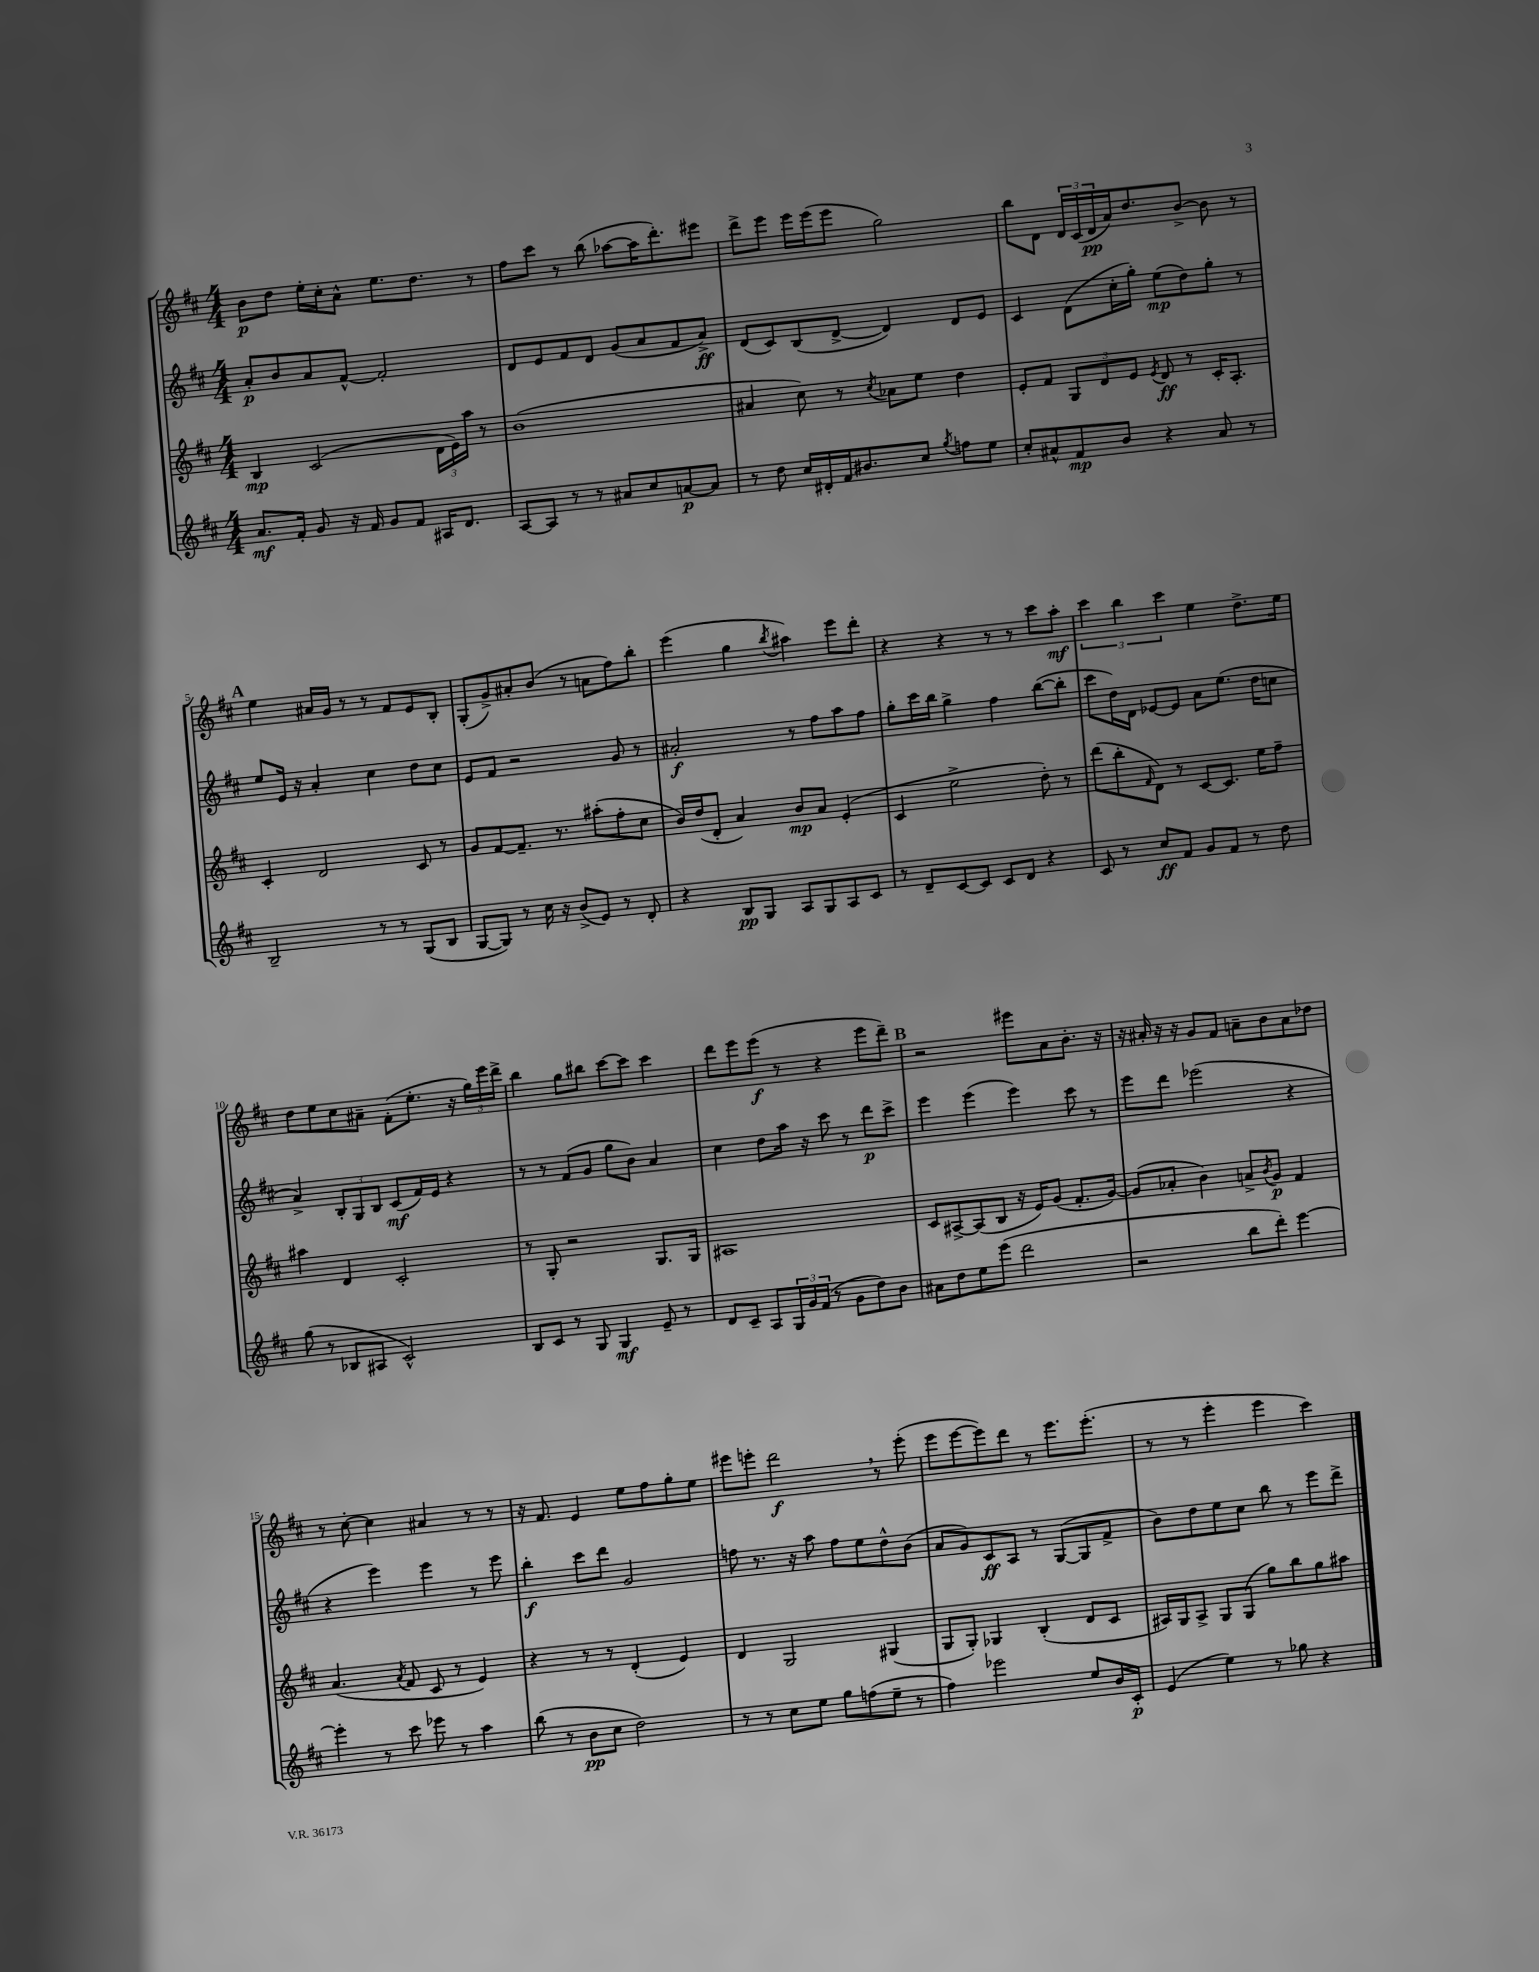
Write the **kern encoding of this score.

**kern	**dynam	**kern	**dynam	**kern	**dynam	**kern	**dynam
*part4	*part4	*part3	*part3	*part2	*part2	*part1	*part1
*staff4	*staff4	*staff3	*staff3	*staff2	*staff2	*staff1	*staff1
*clefG2	*	*clefG2	*	*clefG2	*	*clefG2	*
*k[f#c#]	*	*k[f#c#]	*	*k[f#c#]	*	*k[f#c#]	*
*M4/4	*	*M4/4	*	*M4/4	*	*M4/4	*
=1	=1	=1	=1	=1	=1	=1	=1
8.a/L	mf	4B/	mp	8a'/L	p	8b\L	p
.	.	.	.	8b/	.	8dd\J	.
16f#'/Jk	.	.	.	.	.	.	.
8g/	.	(2c#/	.	8a/	.	16ee'\LL	.
.	.	.	.	.	.	16cc#'\J	.
16r	.	.	.	[8f#^^/J	.	8a^^\J	.
16f#/	.	.	.	.	.	.	.
8g/L	.	.	.	2f#'/]	.	8.ee\L	.
8f#/J	.	.	.	.	.	.	.
.	.	.	.	.	.	8.dd\J	.
16A#X/KL	.	24d\LL	.	.	.	.	.
.	.	24e\)	.	.	.	.	.
8.d/J	.	.	.	.	.	.	.
.	.	24aa\JJ	.	.	.	.	.
.	.	8r	.	.	.	8r	.
=2	=2	=2	=2	=2	=2	=2	=2
[8A/L	.	(1b	.	8d/L	.	8ff#\L	.
8A/J]	.	.	.	8e/	.	8ccc#\J	.
8r	.	.	.	8f#/	.	8r	.
8r	.	.	.	8d/J	.	(8bb\	.
8a#X/L	.	.	.	(8g/L	.	[8aa-X\L	.
8cc#/	.	.	.	8a/	.	16aa-\K]	.
.	.	.	.	.	.	8.ddd'\)	.
[8an/	p	.	.	8f#/	.	.	.
8a/J]	.	.	.	8a^/J)	ff	8eee#X\J	.
=3	=3	=3	=3	=3	=3	=3	=3
8r	.	4a#X/	.	(8d/L	.	8ddd^\L	.
8dd\	.	.	.	8c#/)	.	8eee\J	.
16cc#/LL	.	8cc#\)	.	(8B/	.	16eee\LL	.
16d#X'/	.	.	.	.	.	(16eee\J	.
16f#/J	.	8r	.	[8d^/J	.	8eee\J	.
8.b#X/	.	.	.	.	.	.	.
.	.	8qcc#/	.	.	.	.	.
.	.	8a-X\L	.	4d/])	.	2gg\)	.
8cc#/J	.	8ee\J	.	.	.	.	.
8qgg/	.	.	.	.	.	.	.
8ffn\L	.	4dd\	.	8d/L	.	.	.
8ee\J	.	.	.	8e/J	.	.	.
=4	=4	=4	=4	=4	=4	=4	=4
8cc#'/L	.	8e'/L	.	4c#/	.	8bb\L	.
8a#X^^/	.	8f#/J	.	.	.	8d\J	.
8f#/	mp	12G/L	.	(8d\L	.	24d/LL	.
.	.	.	.	.	.	(24c#/	.
.	.	12d/	.	.	.	24d/	pp
8b/J	.	.	.	16cc#'\L	.	16a/J)	.
.	.	12e/J	.	.	.	.	.
.	.	.	.	16gg'\JJ)	.	8.dd/	.
.	.	8qe/	.	.	.	.	.
4r	.	8d/	ff	(8ee\L	mp	.	.
.	.	8r	.	8dd\)	.	[8b^/J	.
8a#/	.	16c#'/KL	.	8gg'\J	.	8b\]	.
.	.	8.A'/J	.	.	.	.	.
8r	.	.	.	8r	.	8r	.
!!LO:LB:g=z
!!LO:REH:place=s1:t=A
=5	=5	=5	=5	=5	=5	=5	=5
2B~/	.	4c#'/	.	8ee/L	.	4ee\	.
.	.	.	.	16e/Jk	.	.	.
.	.	.	.	16r	.	.	.
.	.	2d/	.	4a'/	.	16a#X/LL	.
.	.	.	.	.	.	16g/JJ	.
.	.	.	.	.	.	8r	.
8r	.	.	.	4cc#\	.	8r	.
8r	.	.	.	.	.	8f#/L	.
(8G/L	.	8c#/	.	8dd\L	.	8e/	.
8B/J	.	8r	.	8cc#\J	.	8B'/J	.
=6	=6	=6	=6	=6	=6	=6	=6
[8G/L	.	8g/L	.	8e/L	.	(8G'/L	.
8G/J])	.	[8f#/	.	8f#/J	.	8g^/)	.
8r	.	8.f#~/J]	.	2r	.	8a#X'/	.
16cc#\	.	.	.	.	.	(8b/J	.
16r	.	8.r	.	.	.	.	.
(8b^/L	.	.	.	.	.	8r	.
8e/J)	.	(8aa#X'\L	.	.	.	8an\L	.
8r	.	8ff#'\	.	8g/	.	8ff#\)	.
8d'/	.	8cc#\J	.	8r	.	8bb'\J	.
=7	=7	=7	=7	=7	=7	=7	=7
4r	.	16b/LL)	.	2a#X'/	f	(4eee\	.
.	.	(16dd/J	.	.	.	.	.
.	.	8d'/J	.	.	.	.	.
8B/L	pp	4a/)	.	.	.	4gg\	.
8G/J	.	.	.	.	.	.	.
.	.	.	.	.	.	8qbb/	.
8A/L	.	8b/L	mp	8r	.	4aa#X\)	.
8G/	.	8a/J	.	8ff#\L	.	.	.
8A/	.	(4e'/	.	8aa\	.	8eee\L	.
8c#/J	.	.	.	8ff#\J	.	8ddd'\J	.
=8	=8	=8	=8	=8	=8	=8	=8
8r	.	4c#/	.	8gg'\L	.	4r	.
8d~/L	.	.	.	16ccc#\L	.	.	.
.	.	.	.	16bb\JJ	.	.	.
[8c#/	.	2ee^\	.	4gg^\	.	4r	.
8c#/J]	.	.	.	.	.	.	.
8c#/L	.	.	.	4ff#\	.	8r	.
8d/J	.	.	.	.	.	8r	.
4r	.	8dd'\)	.	([8bb\L	.	8ccc#\L	.
.	.	8r	.	8bb'\J]	.	8aa'\J	mf
=9	=9	=9	=9	=9	=9	=9	=9
8c#/	.	(8ddd\L	.	8ccc#\L	.	6ccc#\	.
8r	.	8bb'\	.	16dd\L)	.	.	.
.	.	.	.	.	.	6bb\	.
.	.	.	.	16d\JJ	.	.	.
.	.	16qqf#/	.	.	.	.	.
8cc#/L	ff	8d\J)	.	[8e-X/L	.	.	.
.	.	.	.	.	.	6ccc#\	.
8f#/J	.	8r	.	8e-/J]	.	.	.
8g/L	.	[8c#/L	.	8a\L	.	4ee\	.
8f#/J	.	8.c#/J]	.	(8.ee\J	.	.	.
8r	.	.	.	.	.	8.dd^\L	.
.	.	16ee\KL	.	16dd\KL	.	.	.
8dd\	.	8ff#~\J	.	8ccn\J	.	.	.
.	.	.	.	.	.	16ee\Jk	.
!!LO:LB:g=z
=10	=10	=10	=10	=10	=10	=10	=10
(8gg\	.	4aa#X\	.	4a^/)	.	8dd\L	.
8r	.	.	.	.	.	8ee\	.
8B-X/L	.	4d/	.	12B'/L	.	8cc#\	.
.	.	.	.	12G/	.	.	.
8A#X/J	.	.	.	.	.	8a#X~\J	.
.	.	.	.	12B/J	.	.	.
2c#^^/)	.	2c#'/	.	(8c#/L	mf	(8f#'\L	.
.	.	.	.	16f#/L)	.	8.ee'\J	.
.	.	.	.	16e/JJ	.	.	.
.	.	.	.	4r	.	.	.
.	.	.	.	.	.	16r	.
.	.	.	.	.	.	24gg\LL)	.
.	.	.	.	.	.	24eee\	.
.	.	.	.	.	.	24ddd^\JJ	.
=11	=11	=11	=11	=11	=11	=11	=11
8B/L	.	8r	.	8r	.	4bb\	.
8c#/J	.	8G'/	.	8r	.	.	.
8r	.	2r	.	(8f#/L	.	8gg\L	.
8G/	.	.	.	8g/J	.	8bb#X\J	.
4G/	mf	.	.	8gg\L	.	[8ccc#\L	.
.	.	.	.	8b\J)	.	8ccc#\J]	.
8e~/	.	8.G/L	.	4a/	.	4ccc#\	.
8r	.	.	.	.	.	.	.
.	.	16G/Jk	.	.	.	.	.
=12	=12	=12	=12	=12	=12	=12	=12
8d/L	.	1A#X	.	4cc#\	.	8ddd\L	.
8c#~/J	.	.	.	.	.	8eee\	.
8A/L	.	.	.	8dd\L	.	(8eee\J	f
24G/L	.	.	.	16aa\Jk	.	8r	.
24g/	.	.	.	.	.	.	.
.	.	.	.	16r	.	.	.
(24f#/JJ	.	.	.	.	.	.	.
8r	.	.	.	8ccc#\	.	4r	.
8g\L	.	.	.	8r	.	.	.
8dd\)	.	.	.	8ddd\L	p	8eee\L	.
8b\J	.	.	.	8ccc#^\J	.	8ddd~\J)	.
!!LO:REH:place=s1:t=B
=13	=13	=13	=13	=13	=13	=13	=13
8a#X\L	.	8c#/L	.	4eee\	.	2r	.
8dd\	.	[8A#X^/	.	.	.	.	.
8ee\	.	(8A#/]	.	(4eee\	.	.	.
(8eee\J	.	8B/J	.	.	.	.	.
2ddd\	.	16r	.	4eee\)	.	8eee#X\L	.
.	.	16e/KL)	.	.	.	.	.
.	.	(8g/J	.	.	.	8a\	.
.	.	8.f#'/L	.	8ccc#\	.	8.b'\J	.
.	.	.	.	8r	.	.	.
.	.	[16g/Jk)	.	.	.	16r	.
=14	=14	=14	=14	=14	=14	=14	=14
2r	.	(8g/L]	.	8eee\L	.	16r	.
.	.	.	.	.	.	16a#X'/	.
.	.	8a-X'/J	.	8ddd\J	.	16r	.
.	.	.	.	.	.	16r	.
.	.	4b\)	.	(2eee-X\	.	8g/L	.
.	.	.	.	.	.	8f#/J	.
8bb\L	.	8an^/L	.	.	.	8an~\L	.
.	.	8qb/	.	.	.	.	.
8ddd'\J)	.	8g/J	p	.	.	8b\	.
[4eee\	.	4f#/	.	4r	.	8a\	.
.	.	.	.	.	.	8dd-X\J	.
!!LO:LB:g=z
=15	=15	=15	=15	=15	=15	=15	=15
4eee'\]	.	(4.a/	.	4r	.	8r	.
.	.	.	.	.	.	[8cc#'\	.
8r	.	.	.	4eee\)	.	4cc#\]	.
.	.	8qa/	.	.	.	.	.
8ccc#\	.	8f#/	.	.	.	.	.
8eee-X\	.	8c#/	.	4eee\	.	4a#X/	.
8r	.	8r	.	.	.	.	.
4aa\	.	4e/)	.	8r	.	8r	.
.	.	.	.	8eee\	.	8r	.
=16	=16	=16	=16	=16	=16	=16	=16
(8bb\	.	4r	.	4bb'\	f	16r	.
.	.	.	.	.	.	8.f#/	.
8r	.	.	.	.	.	.	.
8b\L	pp	8r	.	8ccc#\L	.	4e/	.
8cc#\J	.	8r	.	8ddd\J	.	.	.
2dd\)	.	(4d'/	.	2g/	.	8ee\L	.
.	.	.	.	.	.	8ff#\	.
.	.	4e/)	.	.	.	8gg'\	.
.	.	.	.	.	.	8ee\J	.
=17	=17	=17	=17	=17	=17	=17	=17
8r	.	4d/	.	8ffn\	.	8eee#X\L	.
8r	.	.	.	8.r	.	8eeen'\J	.
8cc#\L	.	2G/	.	.	.	2ddd,\	f
.	.	.	.	16r	.	.	.
8ee\J	.	.	.	8aa\	.	.	.
8gg\L	.	.	.	8ff\L	.	.	.
(8ffn\	.	.	.	8ee\	.	.	.
8ee~\J	.	(4G#X/	.	8dd^^\	.	8r	.
8r	.	.	.	(8b\J	.	(8eee'\	.
=18	=18	=18	=18	=18	=18	=18	=18
4ff#\)	.	8G/L	.	8a/L	.	8eee\L	.
.	.	8G'/J)	.	8g/)	.	[8eee\	.
2eee-X\	.	4G-X/	.	8c#/	ff	8eee\])	.
.	.	.	.	8A/J	.	8ddd\J	.
.	.	(4B'/	.	8r	.	8r	.
.	.	.	.	([8G/L	.	8.eee\L	.
8ee/L	.	8d/L	.	8G/]	.	.	.
.	.	.	.	.	.	(8.eee'\J	.
16b/L	.	8c#/J	.	8f#^/J	.	.	.
16c#'/JJ	p	.	.	.	.	.	.
=19	=19	=19	=19	=19	=19	=19	=19
(4e/	.	16A#X/LL)	.	8b\L)	.	8r	.
.	.	16G/J	.	.	.	.	.
.	.	8A#^/J	.	8dd\	.	8r	.
4ee\)	.	8G/L	.	8ee\	.	4eee'\	.
.	.	(8G/J	.	8cc#\J	.	.	.
8r	.	8gg\L)	.	8bb\	.	4eee\	.
8gg-X\	.	8bb\	.	8r	.	.	.
4r	.	8gg\	.	8eee\L	.	4ccc#\)	.
.	.	8aa#X\J	.	8ddd^\J	.	.	.
==	==	==	==	==	==	==	==
*-	*-	*-	*-	*-	*-	*-	*-
